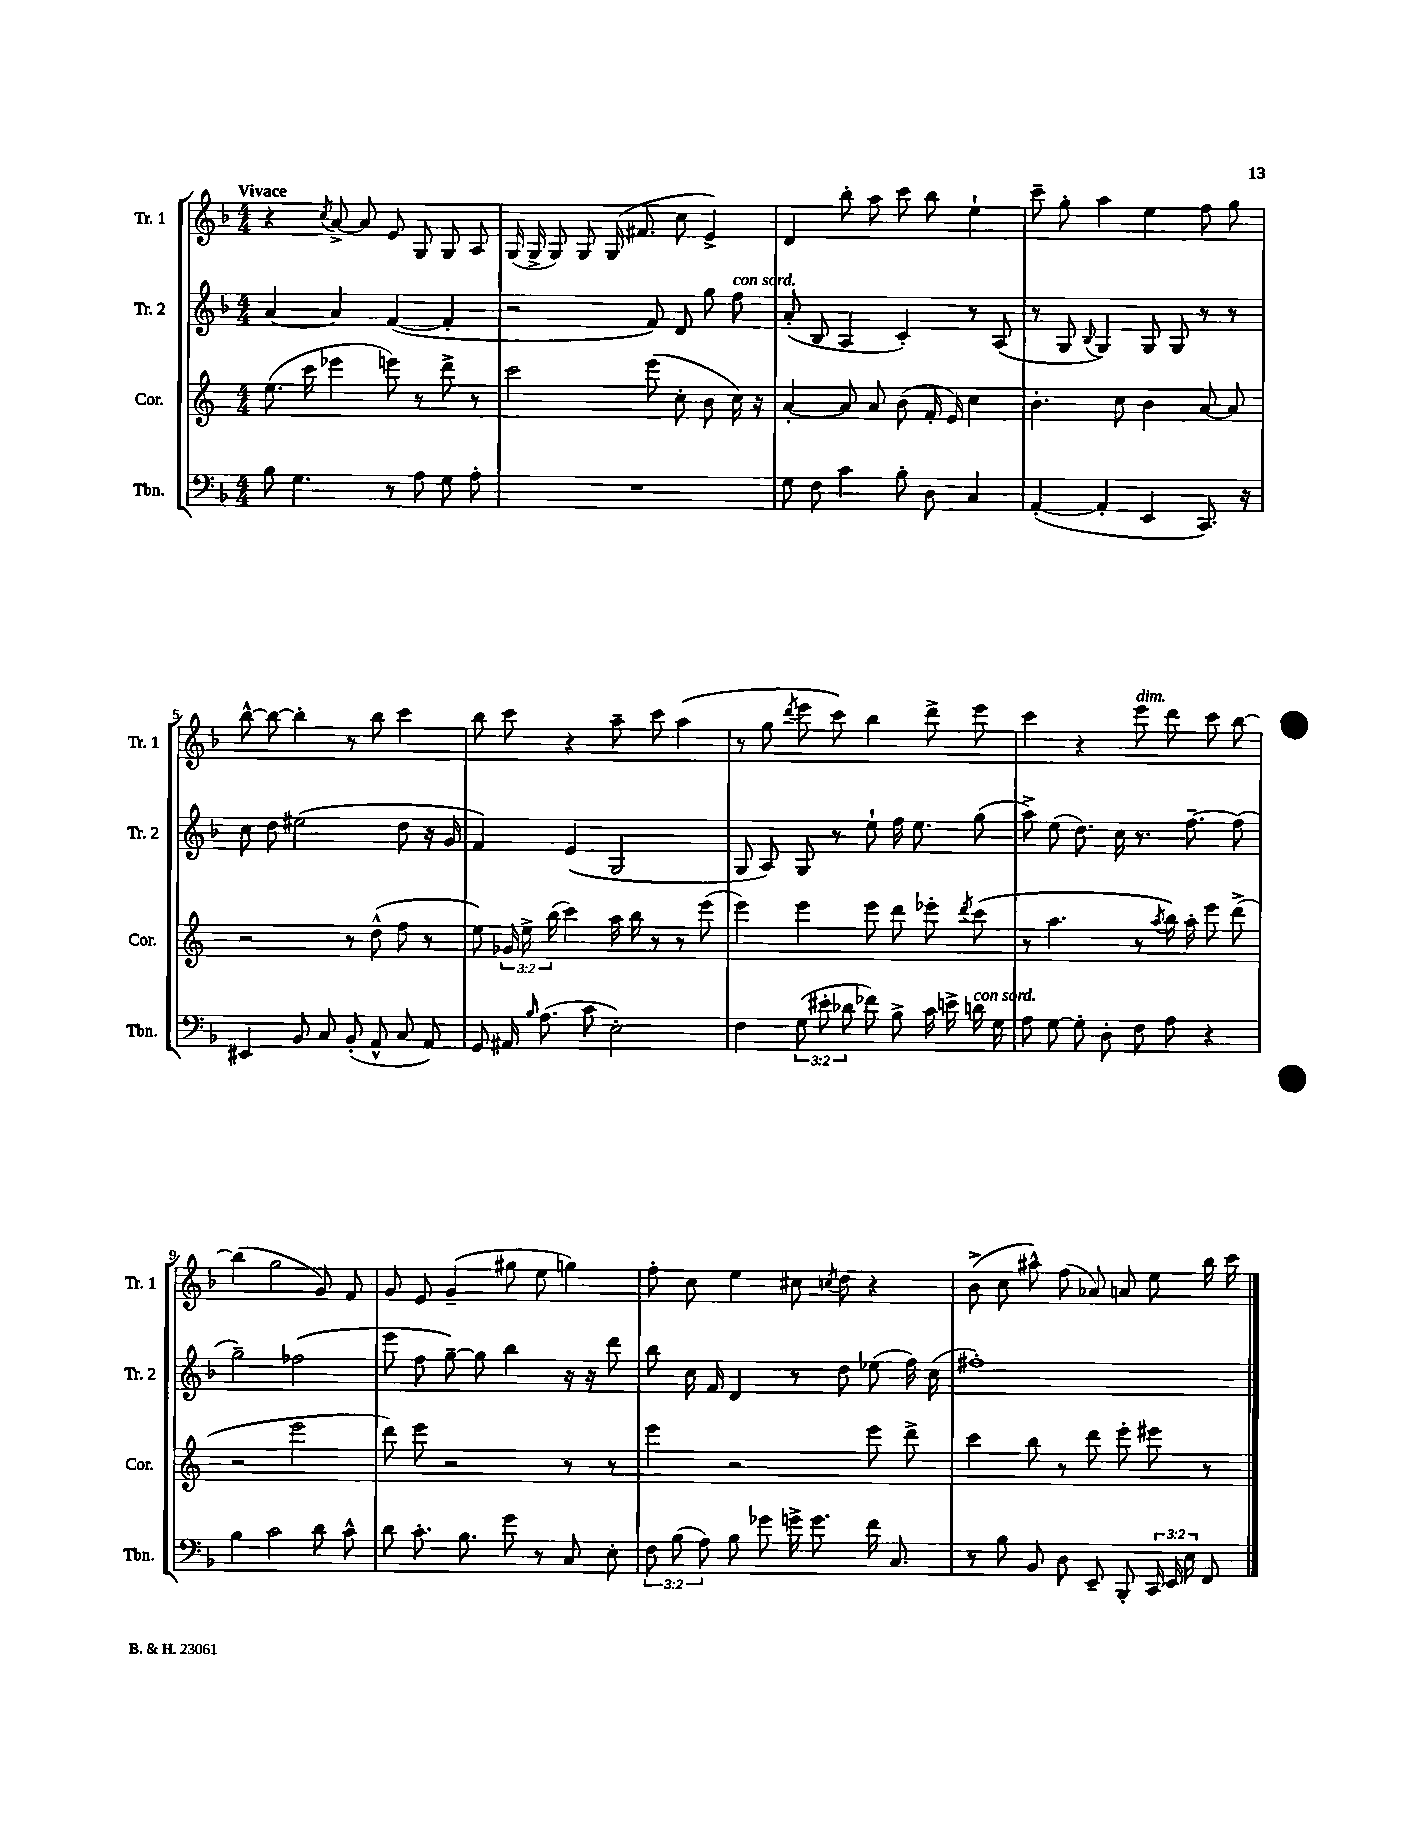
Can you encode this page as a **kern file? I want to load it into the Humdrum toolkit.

**kern	**kern	**kern	**kern
*part4	*part3	*part2	*part1
*staff4	*staff3	*staff2	*staff1
*I"Tbn.	*I"Cor.	*I"Tr. 2	*I"Tr. 1
*I'Tbn.	*I'Cor.	*I'Tr. 2	*I'Tr. 1
*clefF4	*clefG2	*clefG2	*clefG2
*k[b-]	*k[]	*k[b-]	*k[b-]
*M4/4	*M4/4	*M4/4	*M4/4
=1	=1	=1	=1
!	!	!	!LO:TX:a:B:t=Vivace
8B-\	(8.ee\	[4a/	4r
4.G\	.	.	.
.	16ccc\	.	.
.	.	.	8qcc/
.	4eee-X\	4a/]	[8a^/
.	.	.	8a/]
8r	8eeen\)	([4f/	8e/
8A\	8r	.	8G/
8G\	8ddd^\	4f'/]	8G/
8A'\	8r	.	8A/
=2	=2	=2	=2
1r	2ccc\	2r	(16G/
.	.	.	16G^/
.	.	.	8G/)
.	.	.	8G/
.	.	.	(16G/
.	.	.	8.f#X/
.	(8eee\	8f/)	.
.	8cc'\	8d/	8cc\
.	8b\	8gg\	4e^/)
!	!	!LO:TX:a:i:t=con sord.	!
.	16cc\)	8ff\	.
.	16r	.	.
=3	=3	=3	=3
8G\	[4a'/	(8a'/	4d/
8F\	.	8B-/	.
4c\	8a/]	4A/	8bb-'\
.	8a/	.	8aa\
8B-'\	(8b\	4c'/)	8ccc\
8D\	16f'/	.	8bb-\
.	16e/)	.	.
4C/	4cc\	8r	4ee`\
.	.	(8A/	.
=4	=4	=4	=4
([4AA'/	4.b'\	8r	8ccc~\
.	.	8G/	8gg'\
.	.	8qqB-/	.
4AA'/]	.	4G/)	4aa\
.	8cc\	.	.
4EE/	4b\	8G/	4ee\
.	.	8G/	.
8.CC/)	[8a/	8r	8ff\
.	8a/]	8r	8gg\
16r	.	.	.
!!LO:LB:g=z
=5	=5	=5	=5
4EE#X/	2r	8cc\	[8bb-^^\
.	.	8dd\	8bb-\_
8BB-/	.	(2ee#X\	4bb-'\]
8C/	.	.	.
(8BB-'/	8r	.	8r
8AA^^/	(8dd^^\	.	8bb-\
8C/	8ff\	8dd\	4ccc\
8AA/)	8r	16r	.
.	.	16g/	.
=6	=6	=6	=6
8GG/	8ee\)	4f/)	8bb-\
16AA#X/	24g-X/	.	8ccc\
.	24ee^\	.	.
16qqB-/	.	.	.
(8.A\	.	.	.
.	(24bb\	.	.
.	4ccc\)	(4e/	4r
8c\	.	.	.
2E'\)	16aa\	2G/	8aa~\
.	16bb\	.	.
.	8r	.	8ccc\
.	8r	.	(4aa\
.	(8eee\	.	.
=7	=7	=7	=7
4F\	4eee\)	8G/	8r
.	.	8A/)	8gg\
.	.	.	8qddd/
(12G\	4eee\	8G/	8eee\
12e#X'\	.	.	.
.	.	8r	8ccc\)
12d-X\	.	.	.
8f-X\)	8eee\	8ee`\	4bb-\
8B-^\	8ddd\	16ff\	.
.	.	8.ee\	.
16c\	8eee-X'\	.	8ddd^\
16en^\	.	.	.
.	8qddd/	.	.
!LO:TX:a:i:t=con sord.	!	!	!
16dn\	(8ccc\	(8gg\	8eee\
16G\	.	.	.
=8	=8	=8	=8
8A\	8r	8aa^\)	4ccc\
[8G\	4.aa\	(8ee\	.
8G'\]	.	8.dd\)	4r
8D'\	.	.	.
.	.	16cc\	.
!	!	!	!LO:TX:a:i:t=dim.
8F\	8r	8.r	8eee\
.	8qaa/	.	.
8A\	16bb\)	.	8ddd\
.	16aa'\	[8.ff~\	.
4r	8eee\	.	8ccc\
.	(8ddd^\	(8ff\]	[8bb-\
!!LO:LB:g=z
=9	=9	=9	=9
4B-\	2r	2gg~\)	(4bb-\]
2c\	.	.	2gg\
.	2eee\	(2ff-X\	.
8d\	.	.	8g/)
8c^^\	.	.	8f/
=10	=10	=10	=10
8d\	8ddd\)	8eee\	8g/
8.c'\	8eee\	8ff\	8e/
.	2r	[8gg~\)	(4g~/
8.B-\	.	.	.
.	.	8gg\]	.
8g\	.	4bb-\	8gg#X\
8r	.	.	8ee\
8C/	8r	16r	4ggn\)
.	.	16r	.
8E'\	8r	8ddd\	.
=11	=11	=11	=11
12F\	4eee\	8bb-\	8ff'\
(12B-\	.	.	.
.	.	16cc\	8cc\
12A\)	.	.	.
.	.	16f/	.
8B-\	2r	4d/	4ee\
8g-X\	.	.	.
16gn^\	.	8r	8cc#X\
8.g\	.	.	.
.	.	.	8qccn/
.	.	8dd\	8dd\
16f\	8eee\	(8ee-X\	4r
8.C/	.	.	.
.	8ddd^\	16ff\)	.
.	.	(16cc\	.
=12	=12	=12	=12
8r	4ccc\	1ff#X')	(8b-^\
8B-\	.	.	8cc\
8BB-/	8bb\	.	8aa#X^^\)
8D\	8r	.	(8ff\
8EE~/	8ddd\	.	8a-X/)
8BBB-'/	8eee'\	.	8an/
24CC/	8eee#X\	.	8ee\
24EE/	.	.	.
24E\	.	.	.
8FF/	8r	.	16bb-\
.	.	.	16ccc\
==	==	==	==
*-	*-	*-	*-
